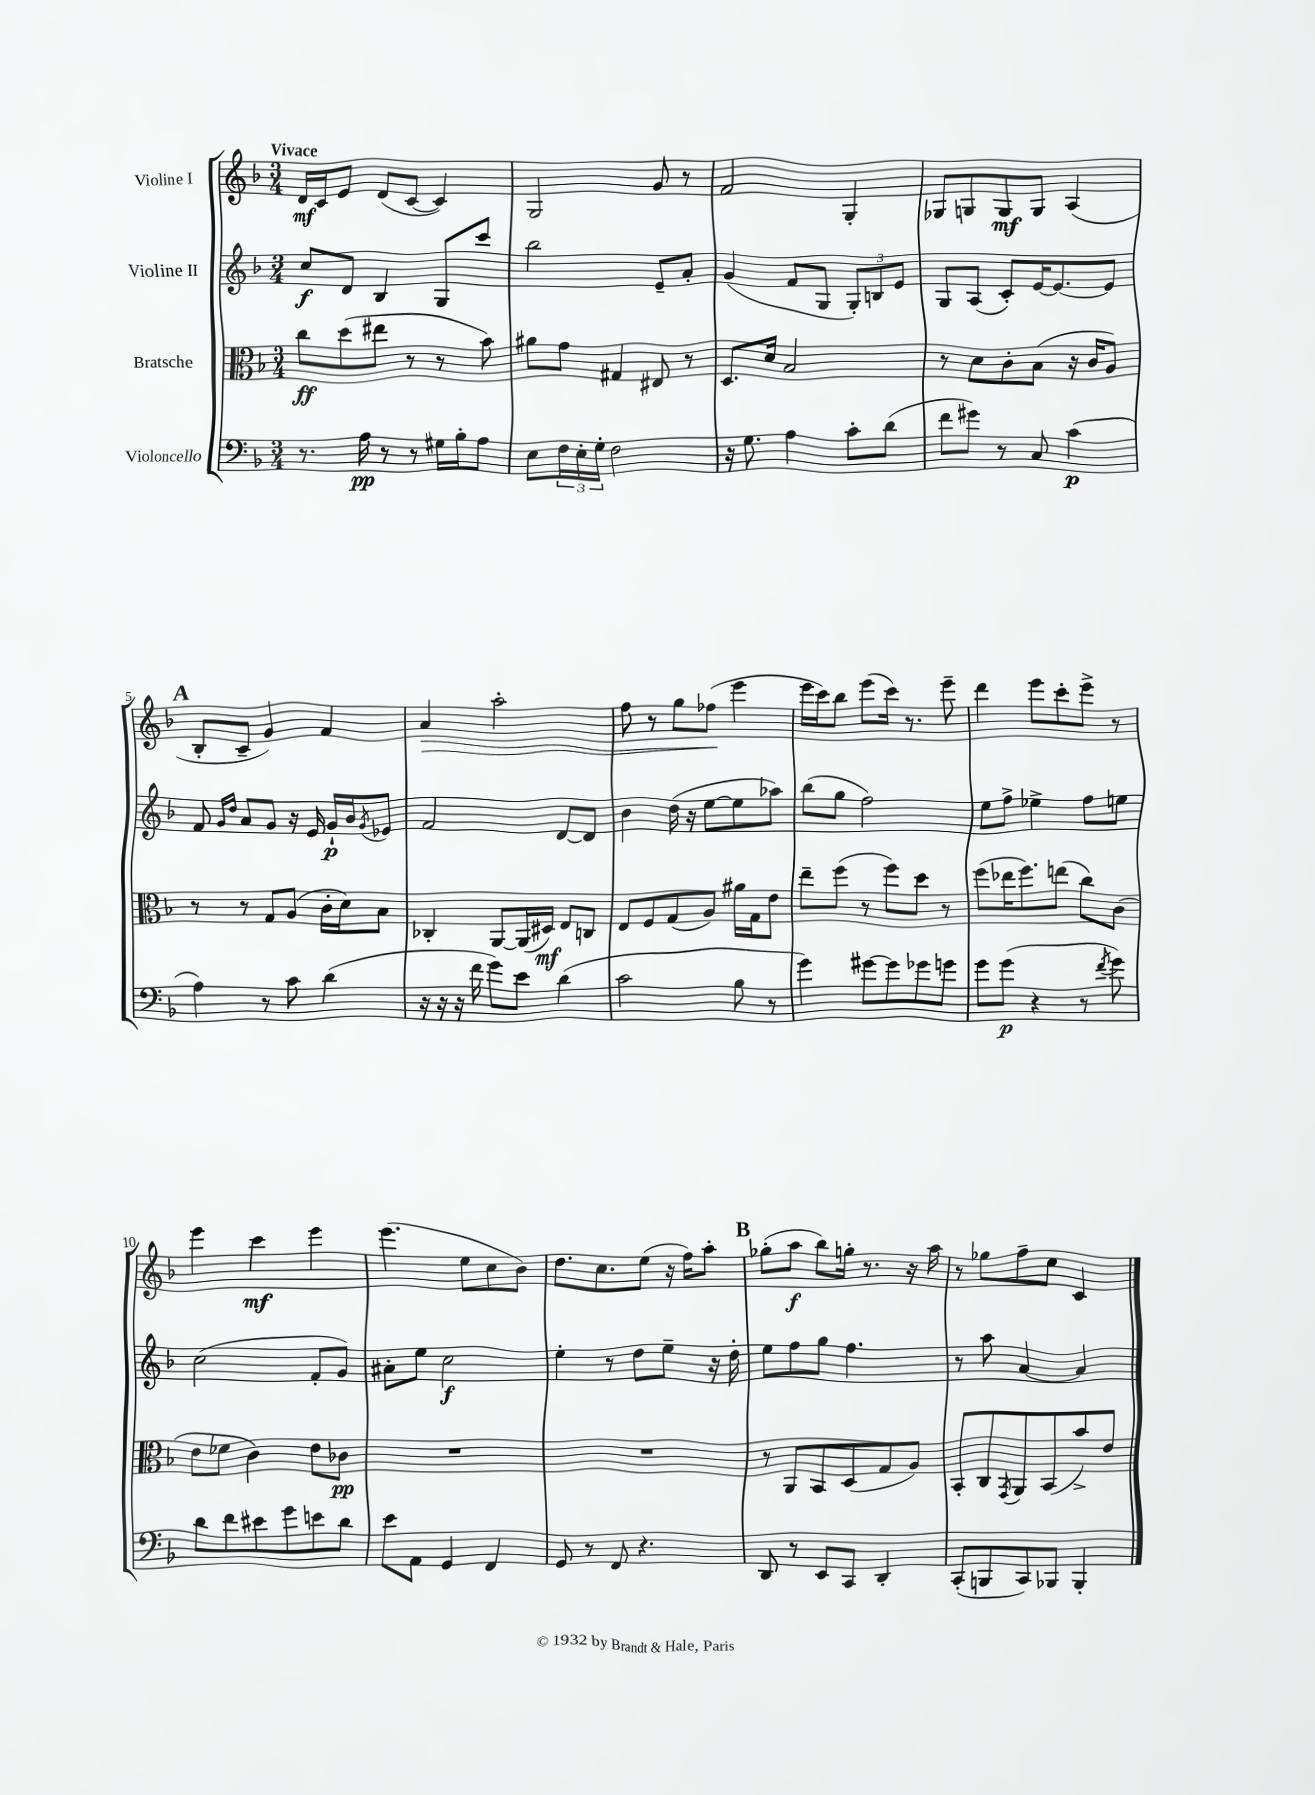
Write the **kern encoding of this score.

**kern	**dynam	**kern	**dynam	**kern	**dynam	**kern	**dynam
*part4	*part4	*part3	*part3	*part2	*part2	*part1	*part1
*staff4	*staff4	*staff3	*staff3	*staff2	*staff2	*staff1	*staff1
*I"Violoncello	*	*I"Bratsche	*	*I"Violine II	*	*I"Violine I	*
*clefF4	*	*clefC3	*	*clefG2	*	*clefG2	*
*k[b-]	*	*k[b-]	*	*k[b-]	*	*k[b-]	*
*M3/4	*	*M3/4	*	*M3/4	*	*M3/4	*
=1	=1	=1	=1	=1	=1	=1	=1
!	!	!	!	!	!	!LO:TX:a:B:t=Vivace	!
8.r	.	8cc\L	ff	8cc/L	f	16d/LL	mf
.	.	.	.	.	.	16c/J	.
.	.	(8dd\	.	8d/J	.	8e/J	.
16A\	pp	.	.	.	.	.	.
8r	.	8ee#X\J	.	4B-/	.	(8d/L	.
8r	.	8r	.	.	.	[8c/J	.
16G#X\LL	.	8r	.	8G/L	.	4c/])	.
16B-'\J	.	.	.	.	.	.	.
8A\J	.	8b-\)	.	8ccc/J	.	.	.
=2	=2	=2	=2	=2	=2	=2	=2
8E\L	.	8a#X\L	.	2bb-\	.	2G/	.
24F\L	.	8g\J	.	.	.	.	.
24E'\	.	.	.	.	.	.	.
24G'\JJ	.	.	.	.	.	.	.
2F\	.	4G#X/	.	.	.	.	.
.	.	8E#X/	.	8e~/L	.	8g/	.
.	.	8r	.	8a'/J	.	8r	.
=3	=3	=3	=3	=3	=3	=3	=3
16r	.	8.D/L	.	(4g/	.	2f/	.
8.G\	.	.	.	.	.	.	.
.	.	16d/Jk	.	.	.	.	.
4A\	.	2B-/	.	8f/L	.	.	.
.	.	.	.	8G/J	.	.	.
8c'\L	.	.	.	12G'/L)	.	4G'/	.
.	.	.	.	12Bn/	.	.	.
(8d\J	.	.	.	.	.	.	.
.	.	.	.	12e/J	.	.	.
=4	=4	=4	=4	=4	=4	=4	=4
8f\L	.	8r	.	8G/L	.	8G-X/L	.
8g#X\J)	.	8d\L	.	(8A/J	.	8Gn/	.
8r	.	8c'\	.	8c'/L)	.	8G/	mf
8C/	.	(8B-\J	.	[16e/K	.	8G/J	.
.	.	.	.	8.e/_	.	.	.
(4c\	p	16r	.	.	.	(4A/	.
.	.	16c/KL	.	.	.	.	.
.	.	8A/J)	.	8e/J]	.	.	.
!!LO:LB:g=z
!!LO:REH:place=s1:t=A
=5	=5	=5	=5	=5	=5	=5	=5
4A\)	.	8r	.	8f/	.	8B-'/L	.
.	.	.	.	16qqg/LL	.	.	.
.	.	.	.	16qqdd/JJ	.	.	.
.	.	8r	.	8a/L	.	8c~/J	.
8r	.	8G/L	.	8g/J	.	4g/)	.
8c\	.	(8A/J	.	16r	.	.	.
.	.	.	.	16e/	.	.	.
(4d\	.	16c'\LL	.	16g`/LL	p	4f/	.
.	.	16d\J)	.	16b-/J	.	.	.
.	.	.	.	8qg/	.	.	.
.	.	8B-\J	.	8e-X/J	.	.	.
=6	=6	=6	=6	=6	=6	=6	=6
!	!	!	!	!	!	!	!LO:HP:b
16r	.	4C-X'/	.	2f/	.	4a/	>
16r	.	.	.	.	.	.	.
16r	.	.	.	.	.	.	.
16f\	.	.	.	.	.	.	.
8g\L)	.	[8AA/L	.	.	.	2aa'\	.
8e\J	.	(16AA/L]	.	.	.	.	.
.	.	16D#X/JJ)	mf	.	.	.	.
(4d\	.	8E/L	.	[8d/L	.	.	.
.	.	8Cn/J	.	8d/J]	.	.	.
=7	=7	=7	=7	=7	=7	=7	=7
2c\	.	8E/L	.	4b-\	.	8ff\	.
.	.	8F/	.	.	.	8r	.
.	.	(8G/	.	(16dd\	.	8gg\L	.
.	.	.	.	16r	.	.	.
.	.	8A/J)	.	[8ee\L	.	(8ff-X\J	.
8B-\	.	16a#X\LL	.	8ee\]	.	4eee\	]
.	.	16G\J	.	.	.	.	.
8r	.	8e\J	.	8aa-X\J)	.	.	.
=8	=8	=8	=8	=8	=8	=8	=8
4g\)	.	8ee~\L	.	(8bb-\L	.	16eee\LL	.
.	.	.	.	.	.	16ccc\J)	.
.	.	(8ff\J	.	8gg\J	.	8bb-\J	.
[8g#X\L	.	8r	.	2ff\)	.	(8eee\L	.
8g#\]	.	8ff\L)	.	.	.	16ccc\Jk)	.
.	.	.	.	.	.	8.r	.
8g-X\	.	8dd\J	.	.	.	.	.
8gn\J	.	8r	.	.	.	8eee~\	.
=9	=9	=9	=9	=9	=9	=9	=9
8g\L	.	(8ff\L	.	8ee\L	.	4ddd\	.
(8g\J	p	16ee-X\K	.	8ff^\J	.	.	.
.	.	8.ff\)	.	.	.	.	.
4r	.	.	.	4ee-X^\	.	8eee\L	.
.	.	(8een\J	.	.	.	8ccc'\	.
8r	.	8cc\L)	.	8ff\L	.	8eee^\J	.
8qf/	.	.	.	.	.	.	.
8g\)	.	(8c\J	.	8een\J	.	8r	.
!!LO:LB:g=z
=10	=10	=10	=10	=10	=10	=10	=10
8d\L	.	8e\L	.	(2cc\	.	4eee\	.
8f\	.	8f-X\J	.	.	.	.	.
8e#X\	.	4c\)	.	.	.	4ccc\	mf
8g\	.	.	.	.	.	.	.
8en\	.	8e\L	.	8f'/L	.	4eee\	.
8d\J	.	8c-X\J	pp	8g/J)	.	.	.
=11	=11	=11	=11	=11	=11	=11	=11
8e\L	.	2.r	.	8a#X'\L	.	(4.eee\	.
8AA\J	.	.	.	8ee\J	.	.	.
4GG/	.	.	.	2cc\	f	.	.
.	.	.	.	.	.	8ee\L	.
4FF/	.	.	.	.	.	8cc\	.
.	.	.	.	.	.	8b-\J)	.
=12	=12	=12	=12	=12	=12	=12	=12
8GG/	.	2.r	.	4ee'\	.	8.dd\L	.
8r	.	.	.	.	.	.	.
.	.	.	.	.	.	8.cc\	.
8FF/	.	.	.	8r	.	.	.
4.r	.	.	.	8dd\L	.	(8ee\J	.
.	.	.	.	8ee~\J	.	16r	.
.	.	.	.	.	.	16ff\KL)	.
.	.	.	.	16r	.	8aa'\J	.
.	.	.	.	16dd'\	.	.	.
!!LO:REH:place=s1:t=B
=13	=13	=13	=13	=13	=13	=13	=13
8DD/	.	8r	.	8ee\L	.	(8gg-X'\L	.
8r	.	8AA/L	.	8ff\	.	8aa\J	f
8EE/L	.	8BB-/	.	8gg\J	.	8bb-\L)	.
8CC/J	.	(8D/	.	4.ff\	.	16ggn'\Jk	.
.	.	.	.	.	.	8.r	.
4DD'/	.	8G/	.	.	.	.	.
.	.	8A/J)	.	.	.	16r	.
.	.	.	.	.	.	16aa\	.
=14	=14	=14	=14	=14	=14	=14	=14
(8CC'/L	.	8BB-'/L	.	8r	.	8r	.
8BBBn/	.	8C/	.	8aa\	.	8gg-X\L	.
.	.	8qGG/	.	.	.	.	.
8CC/)	.	8AA/	.	[4a/	.	8ff~\	.
8BBB-X/J	.	(8BB-/	.	.	.	8cc\J	.
4BBB-'/	.	8b-^/)	.	4a/]	.	4c/	.
.	.	8e/J	.	.	.	.	.
==	==	==	==	==	==	==	==
*-	*-	*-	*-	*-	*-	*-	*-
